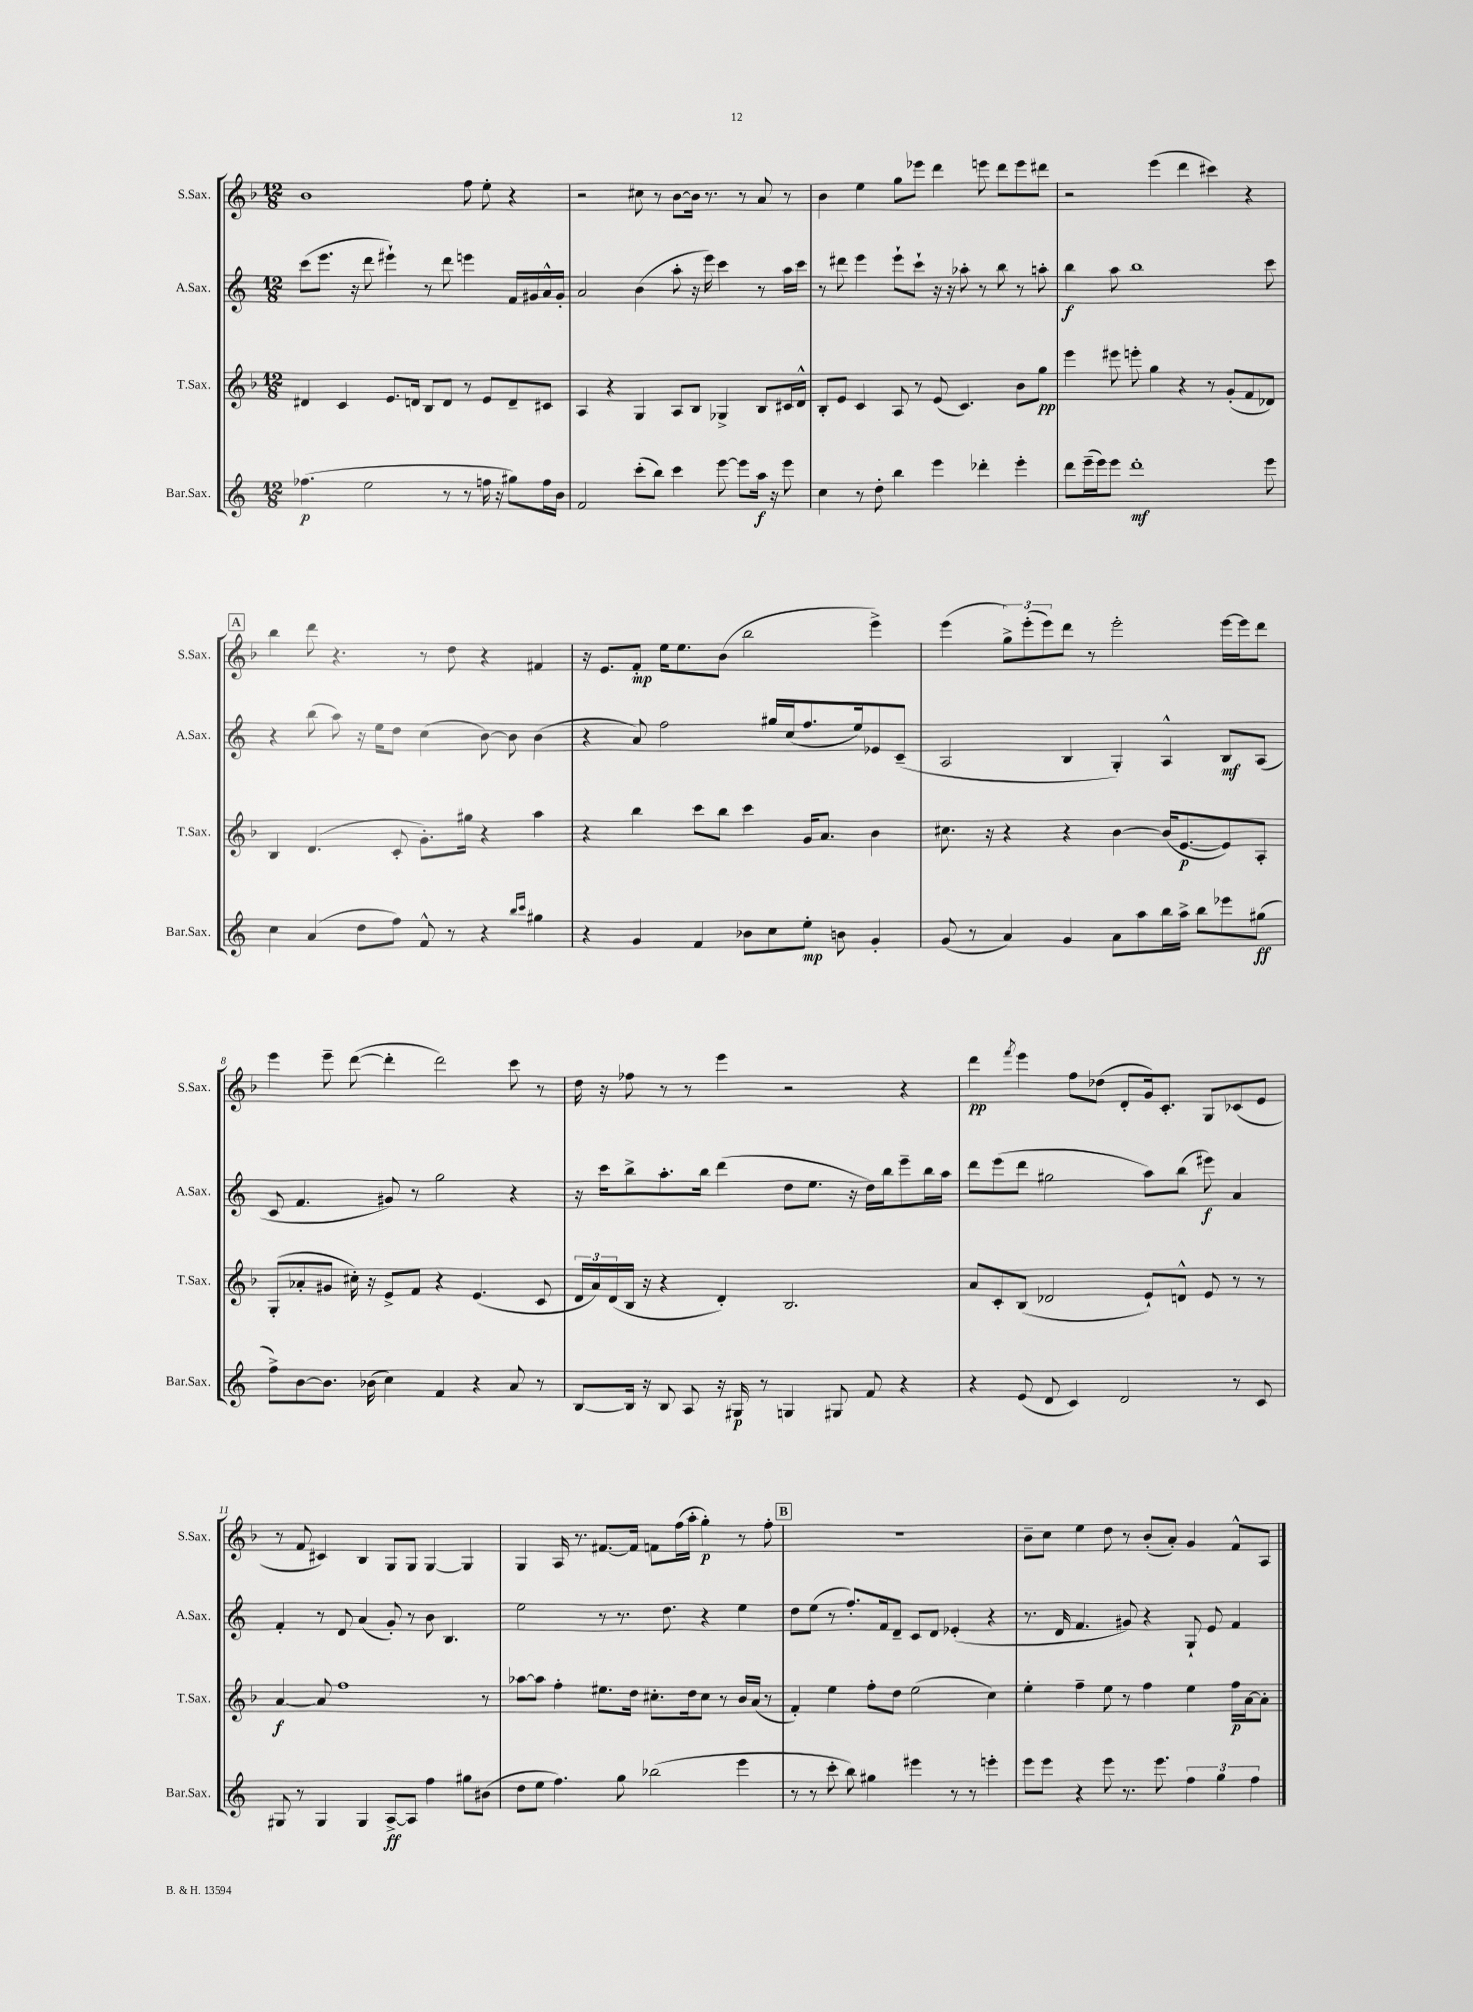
<<
\new StaffGroup <<
\new Staff = "s0" \with { instrumentName = "S.Sax." shortInstrumentName = "S.Sax." } {
    \clef treble \key f \major \numericTimeSignature \time 12/8
    bes'1 f''8 e''8-. r4 |
    r2 cis''8 r8 bes'8~ bes'16 r8. r8 a'8 r8 |
    bes'4 e''4 g''8 ees'''8 d'''4 e'''8 d'''8 e'''8 dis'''8 |
    r2 e'''4( d'''4 cis'''4) r4 |
    \mark \markup { \box "A" } bes''4 d'''8 r4. r8 d''8 r4 fis'4 |
    r16 e'8. f'8-.\mp e''16 e''8. bes'8( bes''2 e'''4->) |
    e'''4( \tuplet 3/2 { g''8->) e'''8-.( e'''8) } d'''8 r8 e'''2-. e'''16~ e'''16 d'''8 |
    e'''4 e'''8-- d'''8~( d'''4-. d'''2) c'''8 r8 |
    d''16 r16 fes''8 r8 r8 e'''4 r2 r4 |
    d'''4\pp \acciaccatura { f'''8 } e'''4 f''8 des''8( d'8-. g'16) c'8.-. g8 ces'8( e'8 |
    r8 f'8 cis'4) bes4 g8 g8 g4~ g4 |
    g4 a16 r8. fis'8.~ fis'16 f'8 f''16( a''16-. g''4-.\p) r8 f''8-. |
    \mark \markup { \box "B" } R1. |
    bes'8-- c''8 e''4 d''8 r8 bes'8-.( a'8-.) g'4 f'8-^ a8 \bar "|." |
}
\new Staff = "s1" \with { instrumentName = "A.Sax." shortInstrumentName = "A.Sax." } {
    \clef treble \key c \major \numericTimeSignature \time 12/8
    c'''8( e'''8. r16 d'''8 eis'''4-!) r8 d'''8 e'''4 f'16 gis'16 a'16-^ gis'16-. |
    a'2 b'4( a''8-. r16 e'''16) c'''4 r8 a''16 c'''16 |
    r8 dis'''8 e'''4 e'''8-! c'''8-! r16 r16 aes''8-. r8 b''8 r8 a''8-. |
    b''4\f a''8 b''1 c'''8 |
    \mark \markup { \box "A" } r4 b''8( a''8) r16 e''16 d''8 c''4( b'8~) b'8 b'4( |
    r4 a'8) f''2 gis''16 c''16( f''8. e''16) ees'8 c'8--( |
    a2 b4 g4-.) a4-^ b8\mf a8( |
    c'8 f'4. gis'8) r8 g''2 r4 |
    r16 c'''16 b''8-> a''8.-. b''16 d'''4( d''8 e''8. r16 d''16) b''16 e'''8-- b''16 a''16 |
    d'''8 e'''8( d'''8 gis''2 a''8) b''8( eis'''8\f) a'4 |
    f'4-. r8 d'8 a'4( g'8-.) r8 b'8 b4. |
    e''2 r8 r8. d''8. r4 e''4 |
    \mark \markup { \box "B" } d''8 e''8( r8 f''8.-.) f'16 d'8-- c'8 d'8 ees'4-.( r4 |
    r8. d'16 f'4. gis'8) r4 g8-! e'8 f'4 \bar "|." |
}
\new Staff = "s2" \with { instrumentName = "T.Sax." shortInstrumentName = "T.Sax." } {
    \clef treble \key f \major \numericTimeSignature \time 12/8
    dis'4 c'4 e'8. d'16 bes8 d'8 r8 e'8 d'8-- cis'8 |
    a4 r4 g4 a8 bes8 ges4-> bes8 cis'16 d'16-^ |
    bes8-. e'8 c'4 a8 r8 e'8( c'4.) bes'8 g''8\pp |
    e'''4 eis'''8 e'''8-. g''4 r4 r8 g'8-.( f'8 des'8) |
    \mark \markup { \box "A" } bes4 d'4.( c'8-. g'8.-.) gis''16 r4 a''4 |
    r4 bes''4 c'''8 bes''8 c'''4 g'16 a'8. bes'4 |
    cis''8. r16 r4 r4 bes'4~ bes'16( e'8.~\p e'8) a8-. |
    g8-.( aes'8-. gis'8 cis''16-.) r16 e'8-> f'8 r4 e'4.( c'8 |
    \tuplet 3/2 { d'16 a'16) d'16( } bes16 r16 r4 d'4-.) bes2. |
    a'8 c'8-. bes8( des'2 e'8-!) d'8-^ e'8 r8 r8 |
    a'4~\f a'8 f''1 r8 |
    aes''8~ aes''8 f''4-. eis''8. d''16 cis''8.-. d''16 cis''8 r8 bes'16 a'16( r8 |
    \mark \markup { \box "B" } f'4-.) e''4 f''8-. d''8 e''2( c''4) |
    e''4-. f''4-- e''8 r8 f''4 e''4 f''16\p a'16~ a'8-. \bar "|." |
}
\new Staff = "s3" \with { instrumentName = "Bar.Sax." shortInstrumentName = "Bar.Sax." } {
    \clef treble \key c \major \numericTimeSignature \time 12/8
    fes''4.\p( e''2 r8 r8 f''16 r16 gis''8) f''16 b'16 |
    f'2 c'''8-.( b''8) c'''4 e'''8~ e'''8 a''16\f r16 e'''8 |
    c''4 r8 d''8-. b''4 e'''4 des'''4-. e'''4-. |
    d'''8 e'''16--( e'''16) e'''8 d'''1-.\mf e'''8 |
    \mark \markup { \box "A" } c''4 a'4( d''8 f''8) f'8-^ r8 r4 \grace { b''16 c'''16 } gis''4 |
    r4 g'4 f'4 bes'8 c''8 e''8-.\mp b'8 g'4-. |
    g'8( r8 a'4) g'4 a'8 a''8 b''16 a''16-> b''8 ees'''8 gis''8\ff( |
    f''8->) b'8~ b'8. bes'16( c''4) f'4 r4 a'8 r8 |
    b8~ b16 r16 b8 a8 r16 gis16\p r8 g4 gis8 f'8 r4 |
    r4 e'8( d'8 c'4) d'2 r8 c'8 |
    gis8 r8 gis4 gis4 a8~->\ff a8 f''4 gis''8 bis'8( |
    d''8 e''8 f''4.) g''8 bes''2( e'''4 |
    \mark \markup { \box "B" } r8 r8 c'''8-. b''8) gis''4 eis'''4 r8 r8 e'''4-. |
    e'''8 e'''8 r4 e'''8 r8. e'''8. \tuplet 3/2 { f''4 g''4 f''4 } \bar "|." |
}
>>
>>
